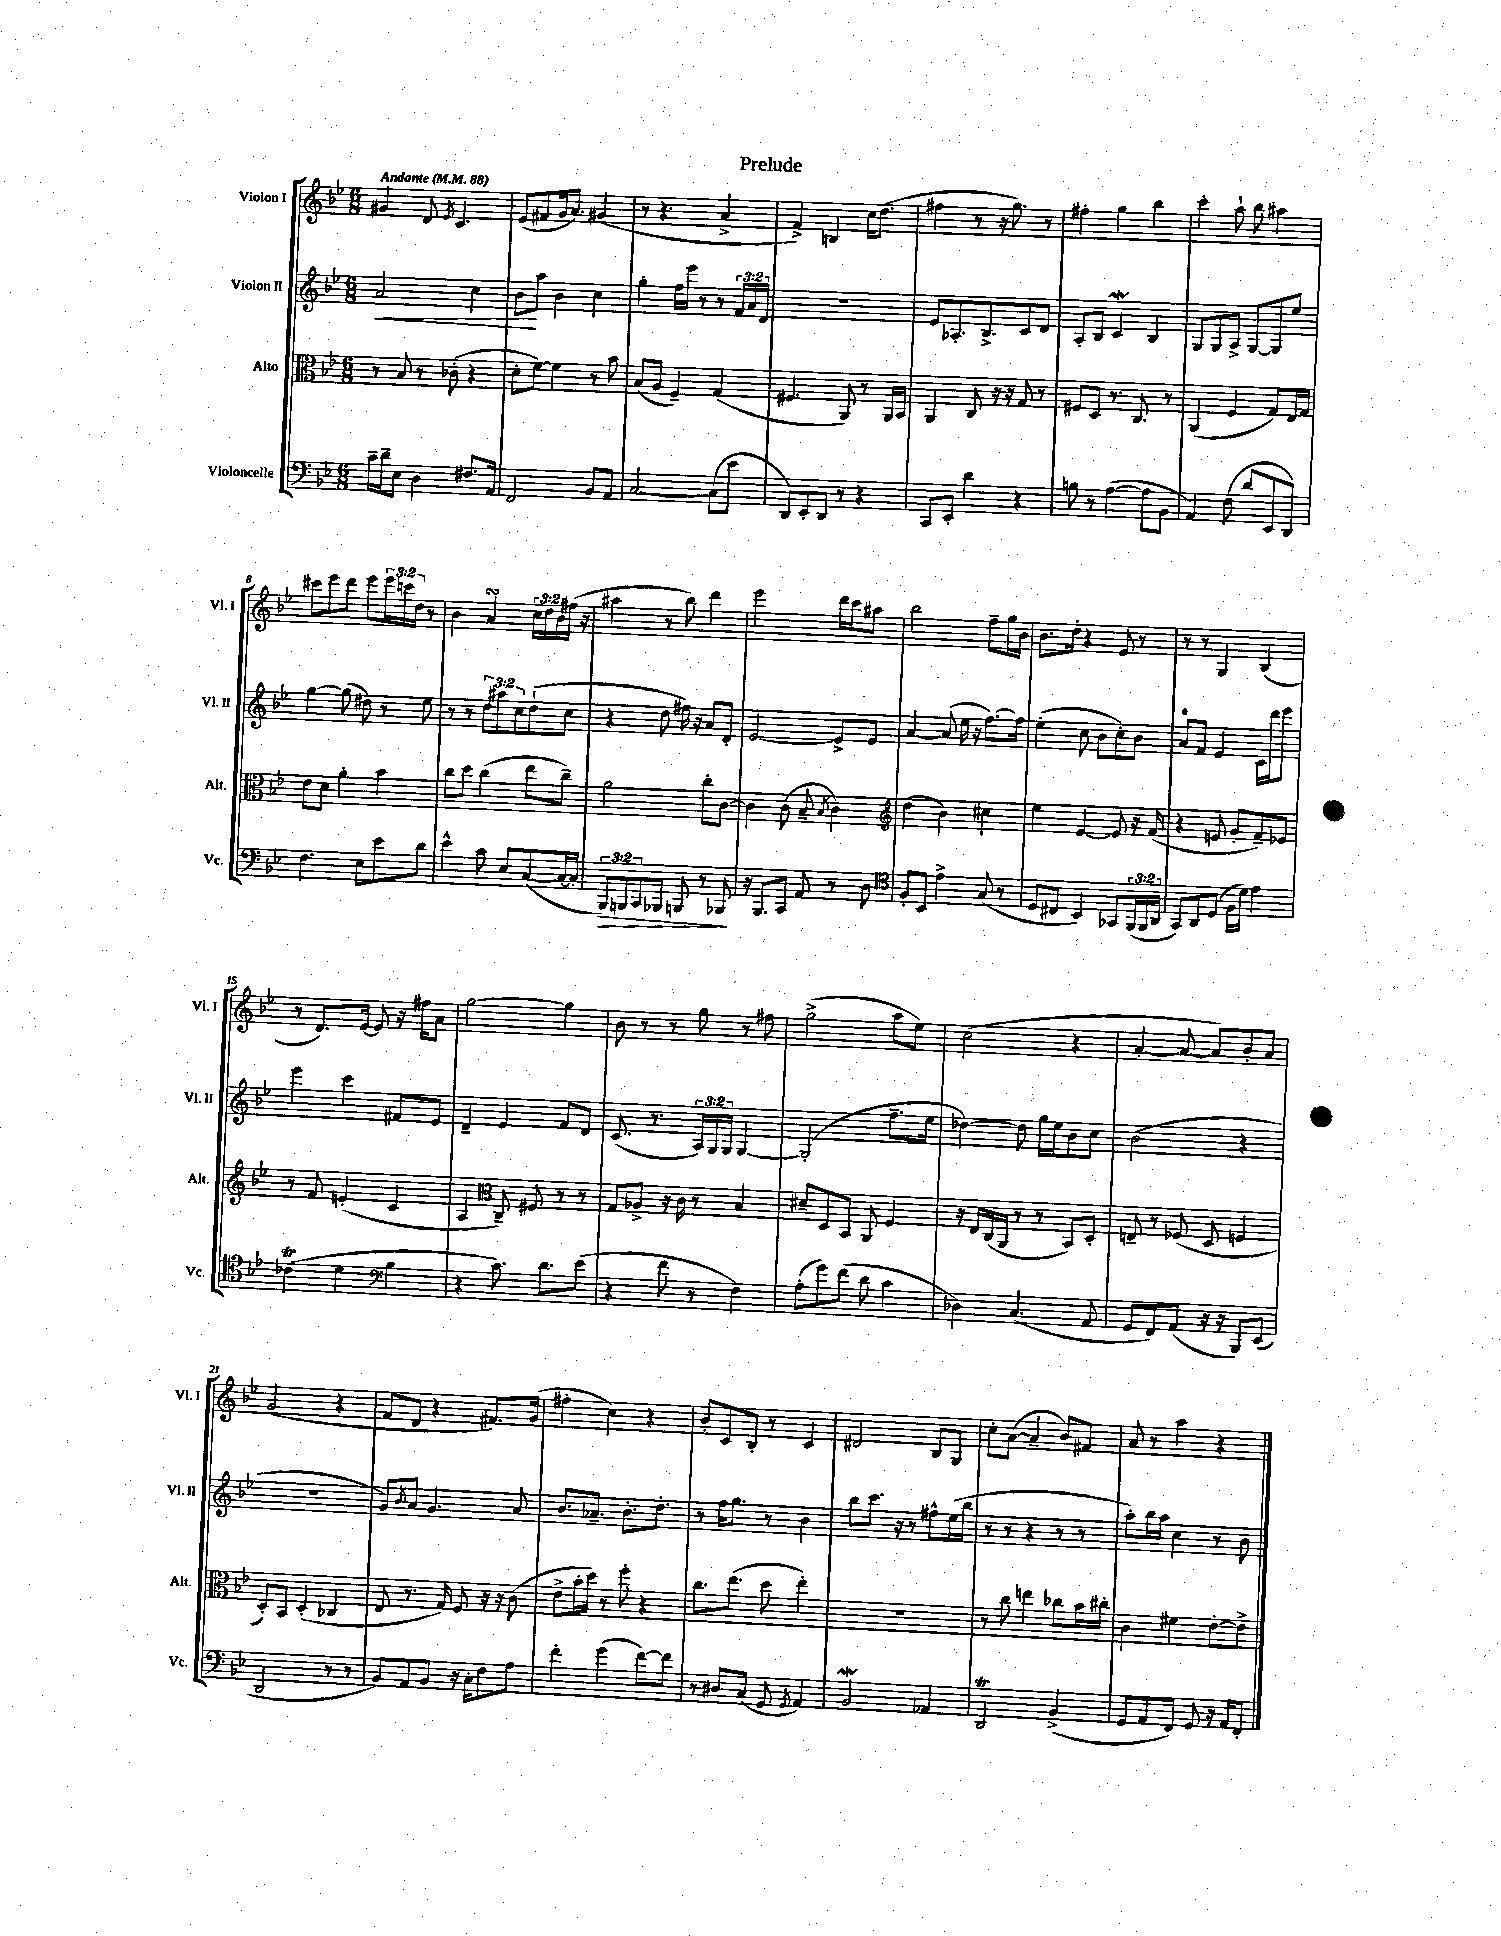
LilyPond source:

\header { title = "Prelude" }
<<
\new StaffGroup <<
\new Staff = "s0" \with { instrumentName = "Violon I" shortInstrumentName = "Vl. I" } {
    \clef treble \key bes \major \numericTimeSignature \time 6/8 \override Staff.TupletNumber.text = #tuplet-number::calc-fraction-text \tempo "Andante" 4 = 88
    gis'4 d'8 \acciaccatura { ees'8 } c'4. |
    ees'8( fis'8 g'16 a'8.) gis'4( |
    r8 r4. a'4-> |
    f'4->) b4 c''16 d''8.( |
    fis''4 r8 r16 g''8.) r8 |
    fis''4-. g''4 bes''4 |
    c'''4-. a''8-! bes''8 ais''4 |
    cis'''8 ees'''8 d'''8 ees'''8 \tuplet 3/2 { ees'''16 c'''16 d''16 } r8 |
    bes'4 a'4\turn \tuplet 3/2 { c''16 d''16 bes'16 } fis''16( r16 |
    ais''4 r8 bes''8) d'''4 |
    ees'''2 d'''16 c'''16 ais''8 |
    bes''2 f''8-- g''16 bes'16 |
    bes'8. d''16-. r4 ees'8 r8 |
    r8 r8 g4 bes4( |
    r8 d'8.) ees'16~ ees'8 r16 fis''16 a'8 |
    g''2~ g''4 |
    bes'8 r8 r8 g''8 r8 fis''8 |
    g''2->( a''8 ees''8) |
    c''2( r4 |
    a'4~-. a'8~ a'8) bes'8-. a'8 |
    g'2( r4 |
    f'8 d'8 r4 fis'8.) g'16( |
    fis''4-. c''4) r4 |
    bes'8-. c'8 bes8-. r8 c'4 |
    dis'2 bes8 g8 |
    c''8-. a'8~( a'4-- bes'8) fis'8 |
    a'8 r8 a''4 r4 \bar "|." |
}
\new Staff = "s1" \with { instrumentName = "Violon II" shortInstrumentName = "Vl. II" } {
    \clef treble \key bes \major \numericTimeSignature \time 6/8 \override Staff.TupletNumber.text = #tuplet-number::calc-fraction-text
    a'2\< c''4 |
    bes'8\! a''8 bes'4 c''4 |
    g''4-. f''16 ees'''16 r8 r8 \tuplet 3/2 { f'16 a'16 d'16 } |
    R2. |
    ees'8 aes8.-. bes8.-> c'8 d'8 |
    a8-. bes8 c'4\mordent bes4 |
    g8 g8 a8-> g8~ g8 ees''8 |
    g''4~ g''8( dis''8) r8 ees''8 |
    r8 r8 \tuplet 3/2 { d''8 ais''8 c''8 } d''8-!( c''8 |
    r4 d''8 fis''16) r16 a'8 d'8-. |
    ees'2~ ees'8-> ees'8 |
    a'4~ a'8( ees''16 r16 f''8.~) f''16 |
    ees''4-.( c''8 bes'8 c''8-.) bes'8 |
    a'8-0 f'8 ees'4 c'16 d'''16 ees'''8 |
    ees'''4 c'''4 fis'8 ees'8 |
    d'4-- ees'4 f'8 d'8 |
    c'8.( r8. \tuplet 3/2 { a16) g16 g16 } g4~ |
    g2-.( f''8.-- ees''16 |
    des''4~) des''8 g''16 ees''16 bes'8 c''8 |
    bes'2( r4 |
    R2. |
    g'8) \acciaccatura { bes'8 } a'8 g'4. a'8 |
    bes'8. aes'8.-- bes'8.-. d''8.-. |
    r8 f''16 g''8. r8 bes'4 |
    bes''8 c'''8. r16 r8 fis''8-^ ees''16( bes''16 |
    r8 r8 r4 r8 r8 |
    a''8-.) bes''16 a''16 c''4 r8 bes'8 \bar "|." |
}
\new Staff = "s2" \with { instrumentName = "Alto" shortInstrumentName = "Alt." } {
    \clef alto \key bes \major \numericTimeSignature \time 6/8
    r8 bes8 r8 ces'8-.( r4 |
    d'8-. f'8~) f'4 r8 bes'8 |
    bes8( a8 f4--) g4( |
    fis4. a,8) r8 a,16 bes,16 |
    a,4 c8 r16 r16 g8 r8 |
    fis8 d8 r8. c8. r8 |
    a,4( f4 g8) ees16 g16 |
    ees'8 d'8 a'4-. bes'4 |
    c''8 d''8 c''4( ees''8 c''8--) |
    a'2 c''8-. c'8~ |
    c'4 c'8( bes8-- \acciaccatura { bes8 } c'4) |
    \clef treble d''4( bes'4) cis''4 |
    ees''4 ees'4~ ees'8 r16 f'16( |
    r4 e'8 g'8-. f'8--) ees'8 |
    r8 f'8 e'4-.( c'4 |
    a4 \clef alto c8--) fis8 r8 r8 |
    g8 aes8-> r16 c'16 r8 bes4 |
    dis'8-- d8 bes,8 a,8 f4 |
    r16 ees16 c16( a,16 r8 r8 bes,8) d8-. |
    e8-- r8 fes8( d8 f4 |
    d8-.) bes,8 d4-.( ces4 |
    ees8 r8. g16) f8 r16 r16 c'8( |
    ees'8-> bes'16-. d''16) r8 f''8-. r4 |
    c''8. ees''8.( d''8 ees''4-.) |
    R2. |
    r8 c''8 e''4 ces''8 bes'16 cis''16-. |
    c'4 fis'4 ees'8~-. ees'8-> \bar "|." |
}
\new Staff = "s3" \with { instrumentName = "Violoncelle" shortInstrumentName = "Vc." } {
    \clef bass \key bes \major \numericTimeSignature \time 6/8 \override Staff.TupletNumber.text = #tuplet-number::calc-fraction-text
    c'16-- d'16-- ees8 d4 fis8. a,16 |
    f,2 bes,8 a,8 |
    c2~ c8( ees'8 |
    d,8) ees,8-. d,8 r8 r4 |
    c,8 ees,8-. d'4 r4 |
    b8 r8 a4~( a8 bes,8 |
    a,4) f8( d'8 ees,8 d,8) |
    f4. ees8 ees'8 d'8 |
    ees'4-^ c'8 ees8 c8~( c16~ c16-. |
    \tuplet 3/2 { bes,,8\>) b,,8 c,8 } bes,,8 b,,8 r8 bes,,8\! |
    r16 bes,,8. c,8 a,8 r8 d8 |
    \clef tenor f8-. bes,8 ees'4-> g8( r8 |
    d8 cis8 bes,4) ges,8 \tuplet 3/2 { f,16( f,16 a,16 } |
    g,8) a,8 d8( f16 d'16) ees'4 |
    ces'4\trill( d'4 \clef bass bes4 |
    r4 c'8.) d'8. ees'8( |
    r4 f'8 r8 f4) |
    a8-.( g'8) f'8( d'8 c'4 |
    des4) c4.( a,8 |
    g,8 f,8) a,8( r16 r16 bes,,8) ees,8( |
    d,2 r8 r8 |
    bes,8) a,8 bes,8 r16 c16-. f8 a8 |
    f'4-. g'4( f'8~) f'8 |
    r8 dis8 c8( g,8 \acciaccatura { g,8 } a,4) |
    bes,2\mordent aes,4 |
    d,2\trill bes,4->( |
    g,8 a,8 f,8) g,8 r16 a,16 f,8-. \bar "|." |
}
>>
>>
